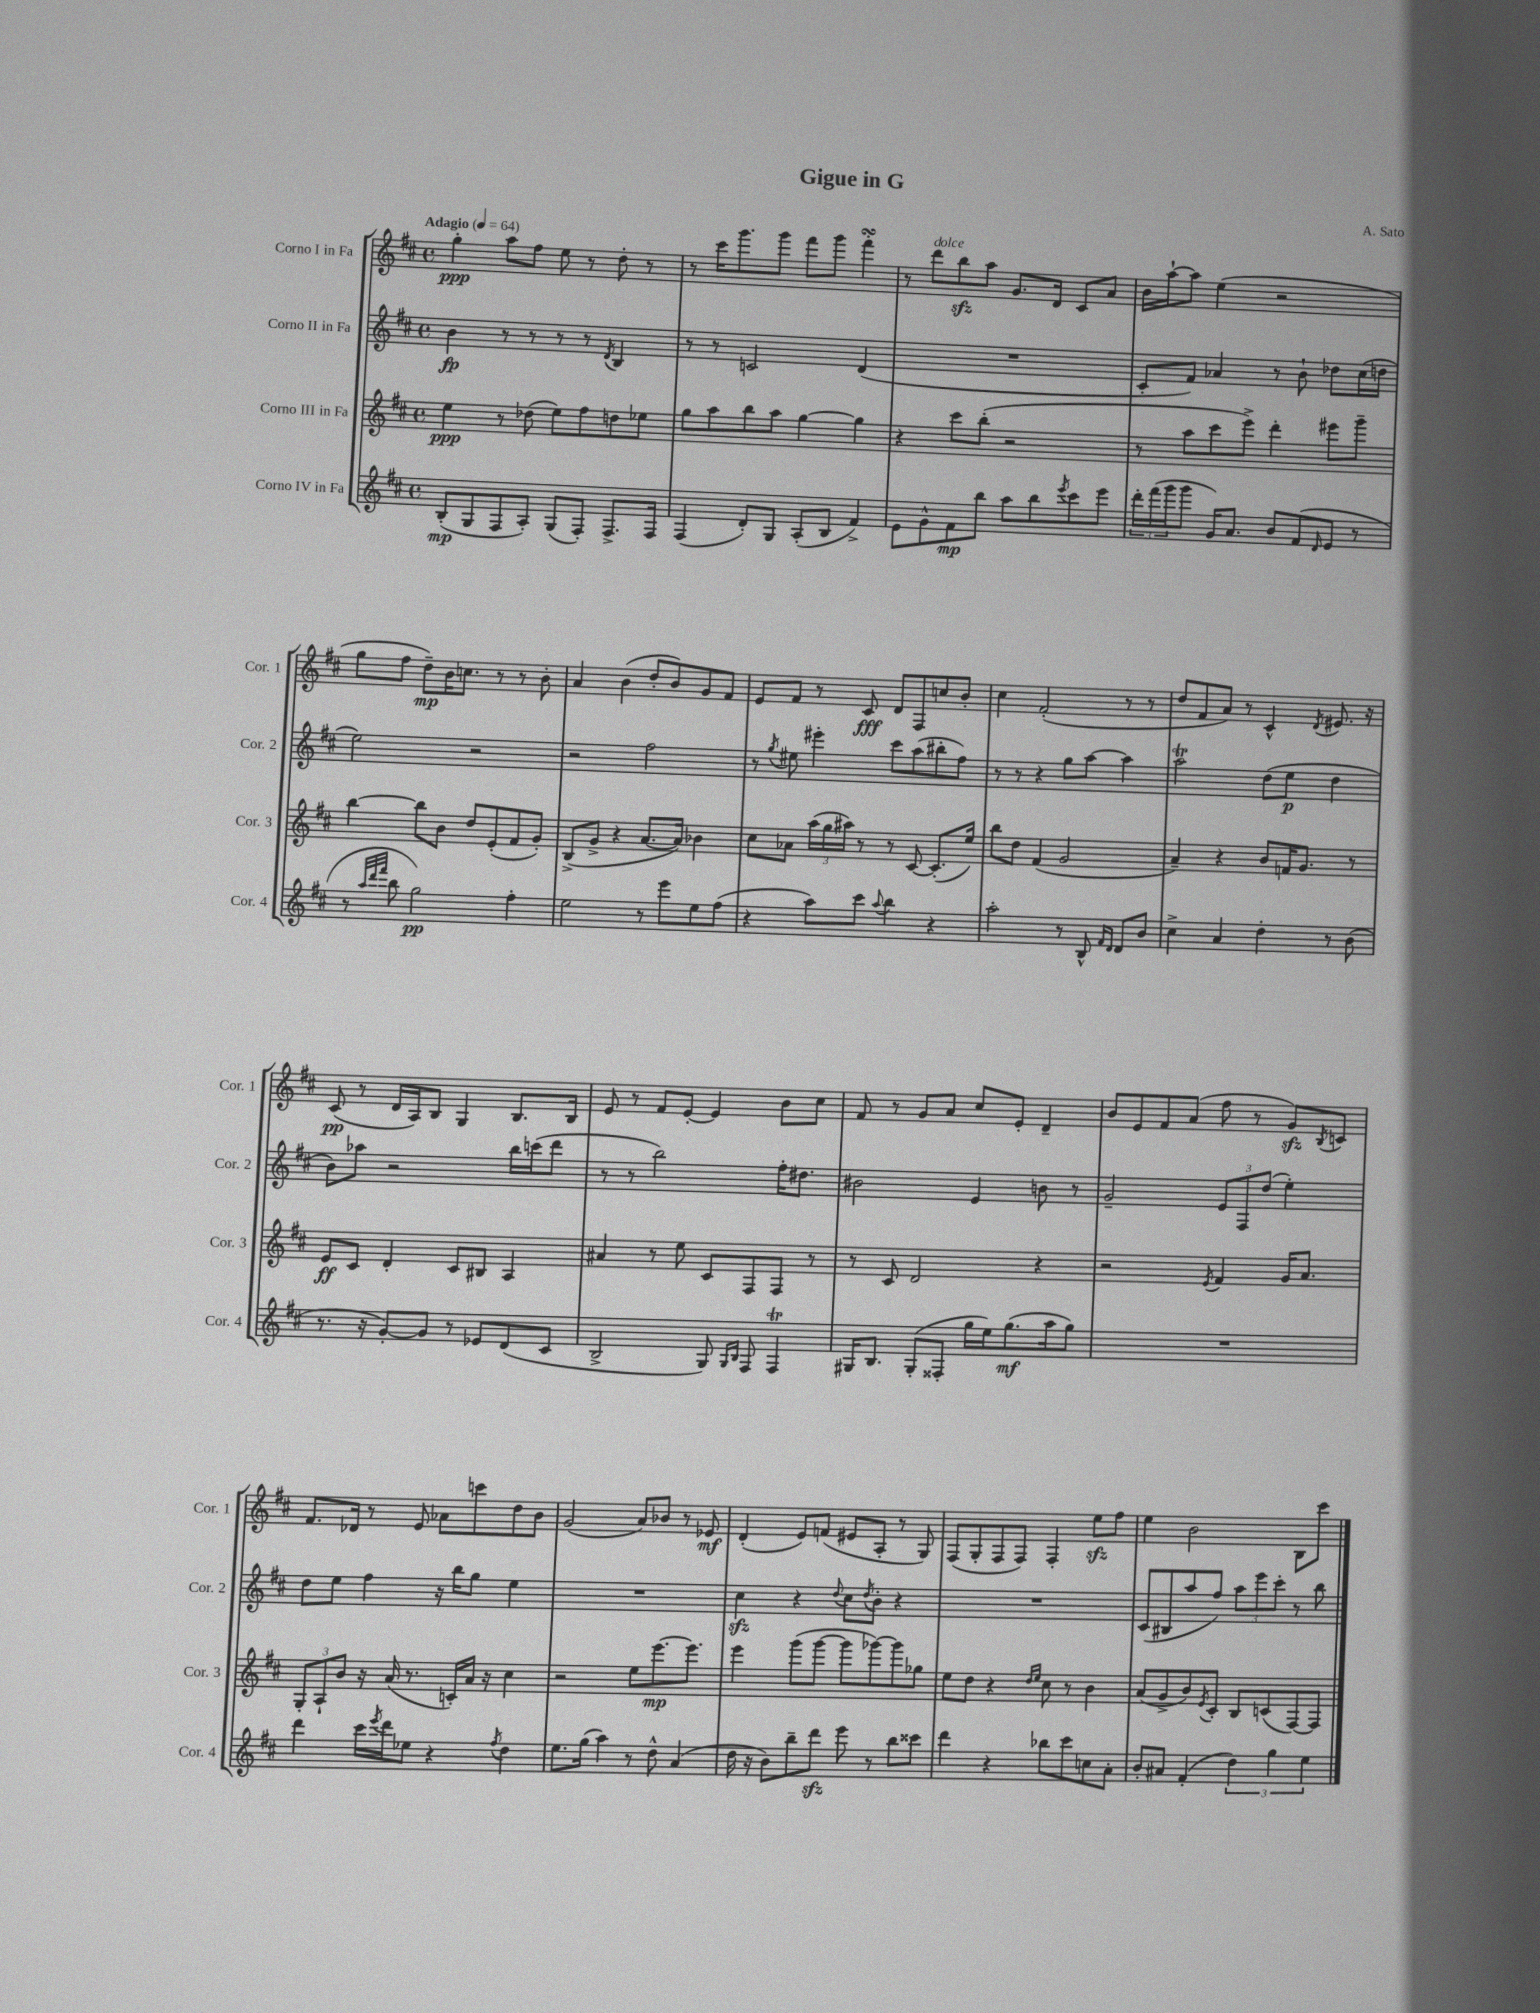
\header { title = "Gigue in G" composer = "A. Sato" }
<<
\new StaffGroup <<
\new Staff = "s0" \with { instrumentName = "Corno I in Fa" shortInstrumentName = "Cor. 1" } {
    \clef treble \key d \major \defaultTimeSignature \time 4/4 \tempo "Adagio" 4 = 64
    g''4-.\ppp a''8 fis''8 e''8 r8 d''8-. r8 |
    r8 cis'''16 g'''8. g'''8 fis'''8 g'''8 fis'''4-.\turn |
    r8 d'''8^\markup { \italic "dolce" } b''8\sfz a''8 g'8. d'16 cis'8 a'8 |
    b'16 a''16~-! a''8 e''4( r2 |
    g''8 fis''8 d''8--\mp) b'16 c''8. r8 r8 b'8-. |
    a'4 b'4( d''8-. b'8) g'8 fis'8 |
    e'8 fis'8 r8 cis'8\fff d'8 fis8 c''8 b'8-. |
    cis''4 fis'2-.( r8 r8 |
    d''8 fis'8 a'8) r8 cis'4-^ \acciaccatura { d'8 } eis'8. r16 |
    cis'8\pp( r8 d'16 a16) b8 g4 b8. b16 |
    e'8 r8 fis'8 e'8~-. e'4 b'8 cis''8 |
    fis'8 r8 g'8 a'8 cis''8 e'8-. d'4-- |
    b'8 e'8 fis'8 a'8( fis''8 r8 g'8\sfz) \acciaccatura { b8 } c'8 |
    fis'8. des'16 r8 e'8 aes'8 c'''8 d''8 b'8 |
    g'2( a'8) bes'8 r8 ees'8\mf |
    d'4-.( e'8) f'8( eis'8 a8-. r8 g8) |
    fis8( g8-. fis8 fis8) fis4-. e''8\sfz fis''8 |
    e''4 b'2 b8 cis'''8 \bar "|." |
}
\new Staff = "s1" \with { instrumentName = "Corno II in Fa" shortInstrumentName = "Cor. 2" } {
    \clef treble \key d \major \defaultTimeSignature \time 4/4
    b'4\fp r8 r8 r8 r8 \acciaccatura { d'8 } b4 |
    r8 r8 c'2 d'4( |
    R1 |
    cis'8-. fis'8) aes'4 r8 b'8-! des''8 cis''16( d''16 |
    e''2) r2 |
    r2 fis''2 |
    r8 \acciaccatura { g''8 } eis''8 eis'''4-. cis'''8 a''8( bis''8-. fis''8) |
    r8 r8 r4 g''8 a''8~ a''4 |
    a''2\trill d''8( e''8\p d''4 |
    b'8) aes''8 r2 b''16 c'''16( d'''8 |
    r8 r8 b''2) fis''16-. dis''8. |
    bis'2 e'4 b'8 r8 |
    g'2-- \tuplet 3/2 { e'8 fis8 d''8( } e''4-.) |
    d''8 e''8 fis''4 r16 b''16 g''8 e''4 |
    R1 |
    cis''4\sfz r4 \appoggiatura { d''8 } cis''8 \acciaccatura { d''8 } b'8-. r4 |
    R1 |
    cis'8( bis8 a''8 fis''8) \tuplet 3/2 { a''8 e'''8 cis'''8-. } r8 b''8 \bar "|." |
}
\new Staff = "s2" \with { instrumentName = "Corno III in Fa" shortInstrumentName = "Cor. 3" } {
    \clef treble \key d \major \defaultTimeSignature \time 4/4
    e''4\ppp r8 des''8( e''8) fis''8 d''8 ees''8 |
    g''8 a''8 b''8 a''8 g''4~ g''4 |
    r4 cis'''8 b''8-.( r2 |
    r8 a''8 cis'''8 e'''8->) d'''4-. eis'''8 g'''8-- |
    b''4~ b''8 b'8 d''8 e'8-.( fis'8 g'8-.) |
    b8->( g'8-> r4 a'8.~ a'16) bes'4 |
    cis''8 aes'8 \tuplet 3/2 { a''16( g''16 ais''16) } r8 r8 cis'8~ cis'8.-.( e''16) |
    b''8 d''8 fis'4( g'2 |
    a'4--) r4 b'8 f'16 g'8. r8 |
    e'8\ff cis'8 d'4-. cis'8 bis8 a4 |
    ais'4 r8 e''8 cis'8 fis8 fis8 r8 |
    r8 cis'8 d'2 r4 |
    r2 \acciaccatura { e'8 } fis'4 g'16 a'8. |
    \tuplet 3/2 { g8-. a8-! b'8 } r16 a'16( r8. c'16-.) a'16 r16 cis''4 |
    r2 e''8 e'''8.~\mp e'''8. |
    e'''4 g'''8( g'''8~ g'''8 ges'''8~) ges'''8 ges''8 |
    e''8 d''8 r4 \grace { d''16 e''16 } cis''8 r8 b'4 |
    a'8( g'8-> b'8) \acciaccatura { e'8 } cis'8-. b8 c'8( fis8~) fis8 \bar "|." |
}
\new Staff = "s3" \with { instrumentName = "Corno IV in Fa" shortInstrumentName = "Cor. 4" } {
    \clef treble \key d \major \defaultTimeSignature \time 4/4
    b8-.\mp( g8 fis8 a8-.) g8( fis8-.) fis8.-> fis16 |
    fis4( d'8-.) g8 a8-.( b8 fis'4->) |
    e'8 g'8-^ fis'8\mp b''8 a''8 b''8 \acciaccatura { e'''8 } cis'''8 e'''8 |
    \tuplet 3/2 { d'''16-. fis'''16( g'''16 } g'''8 g'16) a'8. b'8 fis'8( \grace { d'16 } e'8 r8 |
    r8 \grace { a''32 d'''32 fis'''32 } b''8 g''2\pp) fis''4-. |
    e''2 r8 e'''8 e''8 fis''8( |
    r4 a''8) cis'''8 \appoggiatura { a''8 } b''4 r4 |
    a''2-. r8 b8-^ \grace { fis'16 d'16 } d'8 b'8 |
    cis''4-> a'4 d''4-. r8 b'8( |
    r8. r16 g'8~-.) g'8 r8 ees'8 d'8( cis'8 |
    b2-> g8) \grace { g16 b16 } fis8 fis4\trill |
    gis16 b8. gis8-.( fisis8-. g''16 e''16) g''8.\mf( a''16 g''8) |
    R1 |
    d'''4 cis'''16 \acciaccatura { e'''8 } d'''16 ees''8 r4 \acciaccatura { fis''8 } d''4 |
    e''8. g''16( a''4) r8 d''8-^ a'4( |
    d''16 r16 b'8) b''8-- d'''8\sfz e'''8 r8 b''8 cisis'''8 |
    d'''4 r4 bes''8 cis'''8 c''8 a'8-. |
    b'8-. ais'8 fis'4-.( \tuplet 3/2 { d''4) g''4 e''4 } \bar "|." |
}
>>
>>
\layout { \context { \Score \remove "Bar_number_engraver" } }
